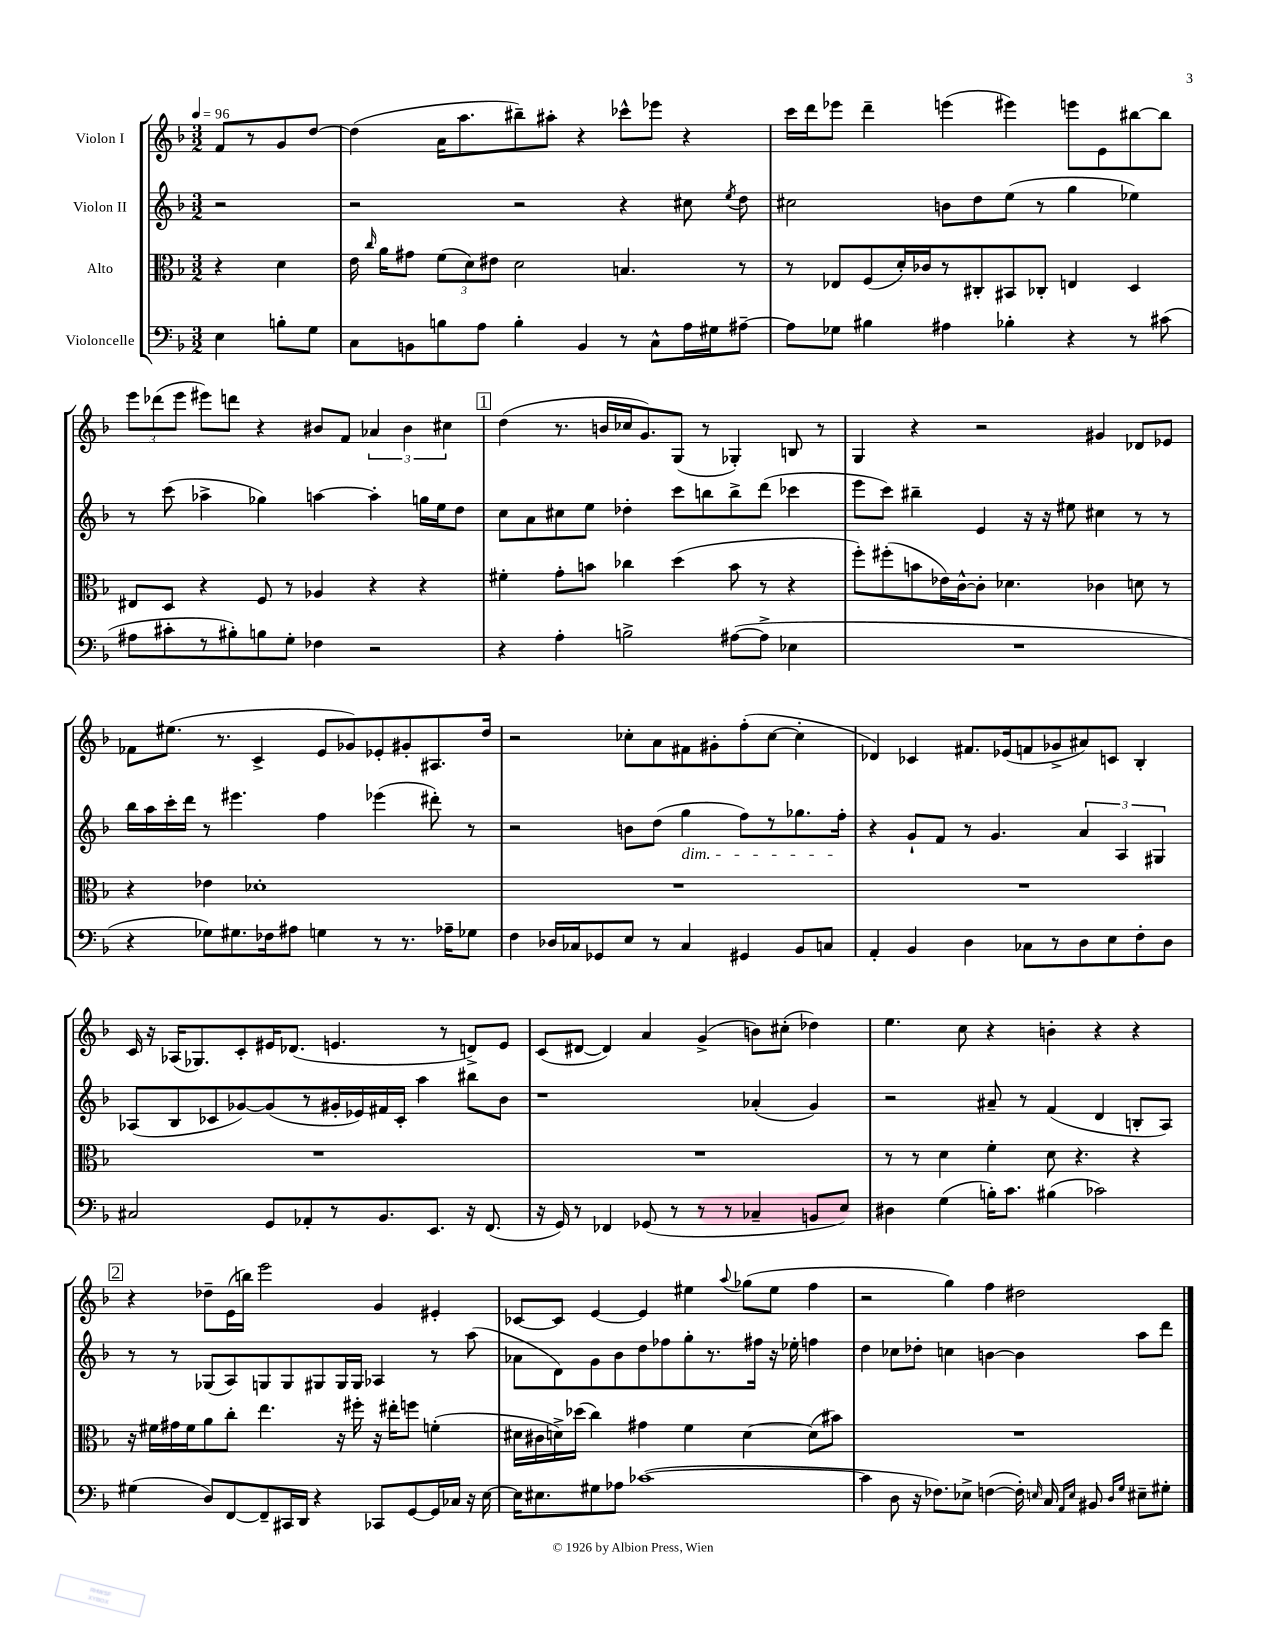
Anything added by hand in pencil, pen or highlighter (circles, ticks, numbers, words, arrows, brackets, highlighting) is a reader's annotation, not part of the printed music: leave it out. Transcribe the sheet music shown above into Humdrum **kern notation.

**kern	**kern	**kern	**kern
*staff4	*staff3	*staff2	*staff1
*clefF4	*clefC3	*clefG2	*clefG2
*k[b-]	*k[b-]	*k[b-]	*k[b-]
*M3/2	*M3/2	*M3/2	*M3/2
*MM96	*MM96	*MM96	*MM96
4E\	4r	2r	8f/L
.	.	.	8r
8B'\L	4d\	.	8g/
8G\J	.	.	[8dd/J
=	=	=	=
8C\L	16e\	2r	(4dd\]
.	16qqcc/	.	.
.	16a\LK	.	.
8BB\	8g#\J	.	.
8B\	(12f\L	.	16a\LK
.	.	.	8.aa\
.	12d\)	.	.
8A\J	.	.	.
.	12e#\J	.	.
4B'\	2d\	2r	8bb#~\)
.	.	.	8aa#'\J
4BB/	.	.	4r
8r	4.B/	4r	8ccc-^^\L
8C^^\L	.	.	8eee-\J
16A\L	.	8cc#\	4r
16G#\J	.	.	.
.	.	8qee/	.
[8A#~\J	8r	8dd\	.
=	=	=	=
8A#\]L	8r	2cc#\	16ccc\LL
.	.	.	16ddd\J
8G-\J	8E-/L	.	8eee-\J
4B#\	(8F/	.	4ddd~\
.	16d'/L)	.	.
.	16c-/J	.	.
4A#\	8r	8b\L	(4eee\
.	8C#'/	8dd\	.
4B-'\	8BB#/	(8ee\J	4eee#\)
.	8C-'/J	8r	.
4r	4E/	4gg\	8eee\L
.	.	.	8e\
8r	4D/	4ee-\)	[8bb#\
(8c#\	.	.	8bb#\]J
=	=	=	=
8A#\L	8E#/L	8r	12eee\L
.	.	.	(12ddd-\
8c#'\	8D/J	(8ccc\	.
.	.	.	12eee\J
8r	4r	4aa-^\	8eee#\L)
8B#'\)	.	.	8ddd\J
8B\	8F/	4gg-\)	4r
8G'\J	8r	.	.
4F-\	4A-/	[4aa\	8b#/L
.	.	.	8f/J
2r	4r	4aa'\]	6a-/
.	.	.	6b#\
.	4r	16gg\LL	.
.	.	16ee\J	.
.	.	.	6cc#\
.	.	8dd\J	.
=	=	=	=
4r	4f#'\	8cc\L	(4dd\
.	.	8a\	.
4A'\	8g'\L	8cc#\	8.r
.	8b\J	8ee\J	.
.	.	.	16b/LL
2B^\	4cc-\	4dd-'\	16cc-/J
.	.	.	8.g/)
.	(4dd\	8ccc\L	(8G/J
.	.	8bb\	8r
([8A#\L	8b\	8bb^\	4G-'/)
8A#^\]J	8r	(8ddd\J	.
4E-\	4r	4ccc-\	8B/
.	.	.	8r
=	=	=	=
1.r	8ff'\L)	8eee\L	4G/
.	(8ff#'\	8ccc\J)	.
.	8b\	4bb#~\	4r
.	16e-\L)	.	.
.	[16c^^\J	.	.
.	8c'\]J	4e/	2r
.	4.d-\	.	.
.	.	16r	.
.	.	16r	.
.	.	8ee#\	.
.	4c-\	4cc#\	4g#/
.	8d\	8r	8d-/L
.	8r	8r	8e-/J
=	=	=	=
4r	4r	16bb-\LL	8f-\L
.	.	16aa\	.
.	.	16ccc'\	(8.ee#\J
.	.	16ddd\JJ	.
8G-\L)	4e-\	8r	.
.	.	.	8.r
8.G#\	.	4.eee#\	.
.	1d-'	.	4c^/
16F-\k	.	.	.
8A#\J	.	.	.
4G\	.	4ff\	8e/L
.	.	.	8g-/)
8r	.	(4eee-\	8e-'/
8.r	.	.	8g#'/
.	.	8ddd#'\)	8.A#/
16A-~\LK	.	.	.
8G-\J	.	8r	.
.	.	.	16dd/Jk
=	=	=	=
4F\	1.r	2r	2r
16D-/LL	.	.	.
16C-/J	.	.	.
8GG-/	.	.	.
8E/J	.	8b\L	8cc-'\L
8r	.	(8dd\J	8a\
4C-/	.	4gg\	8f#\
.	.	.	8g#'\
4GG#/	.	8ff\L)	(8ff'\
.	.	8r	[8cc-\J
8BB-/L	.	8.gg-\	4cc-'\]
8C/J	.	.	.
.	.	16ff'\Jk	.
=	=	=	=
4AA'/	1.r	4r	4d-/)
4BB-/	.	8g`/L	4c-/
.	.	8f/J	.
4D\	.	8r	8.f#/L
.	.	4.g/	.
.	.	.	(16e-/k
8C-\L	.	.	8f/
8r	.	.	8g-^/
8D\	.	6a/	8a#/)
8E\	.	.	8c/J
.	.	6A/	.
8F'\	.	.	4B-'/
.	.	6G#/	.
8D\J	.	.	.
=	=	=	=
2C#/	1.r	(8A-/L	16c/
.	.	.	16r
.	.	8B-/	(16A-/LK
.	.	.	8.G-/)
.	.	8c-/	.
.	.	[8g-/)	8c'/
8GG/L	.	(8g-/]	16e#/K
.	.	.	(8.d-/J
8AA-'/	.	8r	.
8r	.	16g#'/L	4.e/
.	.	16e-/)	.
8.BB-/	.	16f#/	.
.	.	16c-'/JJ	.
.	.	4aa\	.
8.EE/J	.	.	.
.	.	.	8r
16r	.	8bb#\L	8d^/L)
(8.FF/	.	.	.
.	.	8b-\J	8e/J
=	=	=	=
16r	1.r	1r	(8c/L
16GG/)	.	.	.
8r	.	.	[8d#/J
4FF-/	.	.	4d#/])
(8GG-/	.	.	4a/
8r	.	.	.
8r	.	.	(4g^/
8r	.	.	.
4C-~/	.	(4a-'/	8b\L)
.	.	.	(8cc#'\J
8BB/L	.	4g/)	4dd-\)
8E/J)	.	.	.
=	=	=	=
4D#\	8r	2r	4.ee\
.	8r	.	.
(4G\	4d\	.	.
.	.	.	8cc\
16B'\LK)	4f'\	8a#~/	4r
8.c\J	.	.	.
.	.	8r	.
(4B#\	8d\	(4f/	4b'\
.	4.r	.	.
2c-\)	.	4d/	4r
.	4r	8B'/L	4r
.	.	8A/J)	.
=	=	=	=
(4G#\	16r	8r	4r
.	16f#\LL	.	.
.	16g#\	8r	.
.	16f#\J	.	.
8D/L)	8a\	(8G-/L	8dd-~\L
[8FF/	8cc'\J	8A/)	(16e\L
.	.	.	16bb\JJ)
8FF~/]	4.ee\	8G/	2eee\
16CC#/L	.	8G/	.
16DD/JJ	.	.	.
4r	.	8G#/	.
.	16r	16G#/L	.
.	16ff#'\	16G#/JJ	.
8CC-/L	16r	4A-/	4g/
.	16ee#'\LK	.	.
[8GG/	8ff\J	.	.
16GG/]L	(4f'\	8r	4e#'/
16C-/JJ	.	.	.
16r	.	(8aa\	.
[16E\	.	.	.
=	=	=	=
16E\]LK	16d#\LL	8a-\L	[8c-/L
8.E#\	16c#\	.	.
.	16d^\)	8d\)	8c-/]J
.	(16dd-\JJ	.	.
8G#\	4cc\)	8g\	[4e/
8A-\J	.	8b-\	.
([1c-	4g#\	8dd\	4e/]
.	.	8ff-\	.
.	4f\	8gg'\	4ee#\
.	.	8.r	.
.	.	.	8qqaa/
.	[4d\	.	(8gg-\L
.	.	16ff#\Jk	.
.	.	16r	8ee#\J
.	.	16ee-'\	.
.	(8d\]L	4ff\	4ff\
.	8b#\J)	.	.
=	=	=	=
4c-\]	1.r	4dd\	2r
8D\	.	8cc-\L	.
16r	.	8dd-'\J	.
8.F-\L)	.	.	.
.	.	4cc\	4gg\)
8E-^\J	.	.	.
([4F\	.	[4b\	4ff\
16F'\])	.	4b\]	2dd#\
16qqE/	.	.	.
16C/	.	.	.
16qqAA/LL	.	.	.
16qqE/JJ	.	.	.
8BB#/	.	.	.
16qqD/LL	.	.	.
16qqG/JJ	.	.	.
8E#~\L	.	8aa\L	.
8G#'\J	.	8ddd\J	.
==	==	==	==
*-	*-	*-	*-
